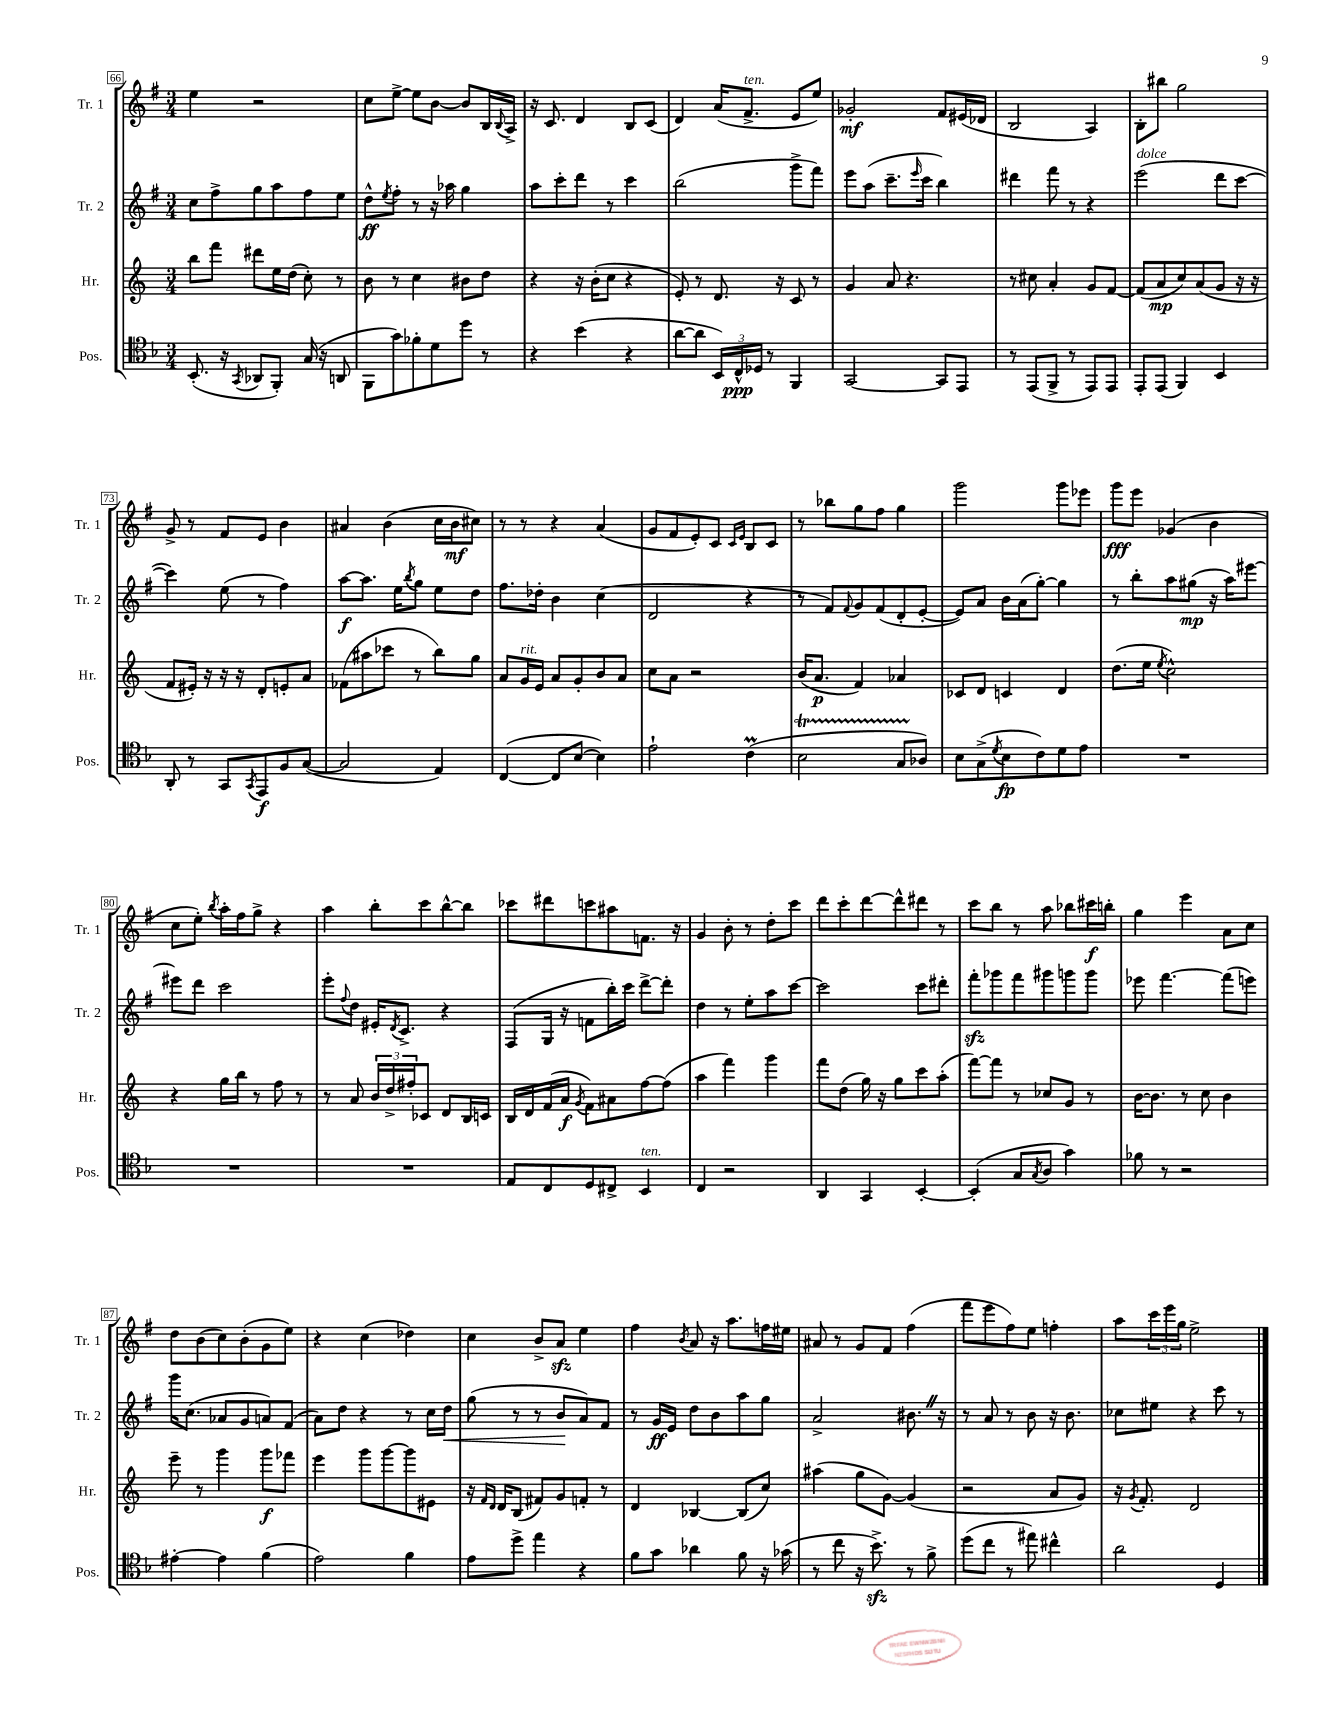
<<
\new StaffGroup <<
\new Staff = "s0" \with { instrumentName = "Tr. 1" shortInstrumentName = "Tr. 1" } {
    \clef treble \key g \major \numericTimeSignature \time 3/4
    e''4 r2 |
    c''8 e''8~-> e''8 b'8~ b'8 b16 \appoggiatura { b8 } a16-> |
    r16 c'8. d'4 b8 c'8( |
    d'4) a'16( fis'8.->^\markup { \italic "ten." } e'8 e''8) |
    ges'2-.\mf fis'8 eis'16( des'16 |
    b2 a4) |
    b8-. bis''8 g''2 |
    g'8-> r8 fis'8 e'8 b'4 |
    ais'4 b'4( c''16 b'16\mf cis''8) |
    r8 r8 r4 a'4( |
    g'8 fis'8 e'8-.) c'8 \grace { c'16 e'16 } b8 c'8 |
    r8 bes''8 g''8 fis''8 g''4 |
    g'''2 g'''8 ees'''8 |
    g'''8\fff e'''8 ges'4( b'4 |
    c''8 e''8-.) \acciaccatura { b''8 } a''16-. fis''16 g''8-> r4 |
    a''4 b''8-. c'''8 b''8~-^ b''8 |
    ces'''8 dis'''8 c'''8 ais''8 f'8. r16 |
    g'4 b'8-. r8 d''8-. c'''8 |
    d'''8 c'''8-. d'''8~ d'''8-^ dis'''8 r8 |
    c'''8 b''8 r8 a''8 bes''8 cis'''16\f b''16-. |
    g''4 e'''4 a'8 c''8 |
    d''8 b'8( c''8) b'8-.( g'8 e''8) |
    r4 c''4( des''4) |
    c''4 b'8-> a'8\sfz e''4 |
    fis''4 \acciaccatura { b'8 } a'8 r16 a''8. f''16 eis''16 |
    ais'8 r8 g'8 fis'8 fis''4( |
    fis'''8 e'''8 fis''8) e''8 f''4-. |
    a''8 \tuplet 3/2 { c'''16 e'''16 g''16 } e''2-> \bar "|." |
}
\new Staff = "s1" \with { instrumentName = "Tr. 2" shortInstrumentName = "Tr. 2" } {
    \clef treble \key g \major \numericTimeSignature \time 3/4
    c''8 fis''8-> g''8 a''8 fis''8 e''8 |
    d''8-^\ff \acciaccatura { e''8 } fis''8-. r8 r16 aes''16 g''4 |
    a''8 c'''8-. d'''8 r8 c'''4 |
    b''2( g'''8-> fis'''8) |
    e'''8 a''8( c'''8.-- \grace { e'''16 } c'''16 b''4) |
    dis'''4 fis'''8 r8 r4 |
    e'''2^\markup { \italic "dolce" }( d'''8 c'''8~ |
    c'''4) e''8( r8 fis''4) |
    a''8~\f a''8. e''16 \acciaccatura { b''8 } g''8 e''8 d''8 |
    fis''8. des''16-. b'4 c''4( |
    d'2 r4 |
    r8 fis'8) \appoggiatura { fis'8 } g'8 fis'8( d'8-. e'8~-. |
    e'8) a'8 b'16 a'16( g''8~-.) g''4 |
    r8 b''8-. a''8 gis''8\mp( r16 a''16) eis'''8~ |
    eis'''8 d'''8 c'''2 |
    e'''8-. \appoggiatura { fis''8 } d''8 eis'16-. \acciaccatura { d'8 } c'8.-> r4 |
    fis8( g16 r16 f'8 b''16-.) c'''16 d'''8~-> d'''8-. |
    d''4 r8 e''8-. a''8 c'''8~ |
    c'''2 c'''8 dis'''8-. |
    fis'''8-.\sfz ges'''8 fis'''8 gis'''8 g'''8 g'''8 |
    ees'''8 fis'''4.~ fis'''8( e'''8) |
    g'''16 c''8.( aes'8 g'8 a'8) fis'8( |
    a'8) d''8 r4 r8 c''16 d''16\< |
    g''8( r8 r8 b'8\! a'8) fis'8 |
    r8 g'16\ff e'16 d''8 b'8 a''8 g''8 |
    a'2-> bis'8. \once \override BreathingSign.text = \markup { \musicglyph "scripts.caesura.straight" } \breathe r16 |
    r8 a'8 r8 b'8 r16 b'8. |
    ces''8 eis''8 r4 c'''8 r8 \bar "|." |
}
\new Staff = "s2" \with { instrumentName = "Hr." shortInstrumentName = "Hr." } {
    \clef treble \key c \major \numericTimeSignature \time 3/4
    b''8 f'''8 dis'''8 e''16 d''16( c''8-.) r8 |
    b'8 r8 c''4 bis'8 d''8 |
    r4 r16 b'16-.( c''8 r4 |
    e'8-.) r8 d'8. r16 c'8 r8 |
    g'4 a'8 r4. |
    r8 cis''8 a'4-. g'8 f'8~ |
    f'8( a'8\mp c''8) a'8( g'8 r16 r16 |
    f'8 eis'16-.) r16 r16 r16 d'8-. e'8-. a'8 |
    fes'8( ais''8 ces'''8 r8 b''8) g''8 |
    a'8 g'16^\markup { \italic "rit." } e'16 a'8 g'8-. b'8 a'8 |
    c''8 a'8 r2 |
    b'16( a'8.\p f'4) aes'4 |
    ces'8 d'8 c'4 d'4 |
    d''8.( e''16 \acciaccatura { e''8 } c''2-^) |
    r4 g''16 b''16 r8 f''8 r8 |
    r8 a'8 \tuplet 3/2 { b'16 d''16-> fis''16-. } ces'8 d'8 b16 c'16 |
    b16 d'16 f'16( a'16\f \acciaccatura { g'8 } f'8) ais'8 f''8~ f''8( |
    a''4 f'''4) g'''4 |
    f'''8 d''8( g''16) r16 g''8 c'''8 a''8-.( |
    f'''8~) f'''8 r8 ces''8 g'8 r8 |
    b'16~ b'8. r8 c''8 b'4 |
    e'''8-- r8 g'''4 g'''8\f fes'''8 |
    e'''4 g'''8 g'''8~ g'''8 eis'8 |
    r16 \grace { f'16 d'16 } d'16 b8( fis'8) g'8 f'8-. r8 |
    d'4 bes4~ bes8( c''8) |
    ais''4( g''8 g'8~) g'4( |
    r2 a'8 g'8) |
    r16 \acciaccatura { g'8 } f'8.-. d'2 \bar "|." |
}
\new Staff = "s3" \with { instrumentName = "Pos." shortInstrumentName = "Pos." } {
    \clef tenor \key f \major \numericTimeSignature \time 3/4
    bes,8.-.( r16 \acciaccatura { g,8 } aes,8 f,8-.) g16( r16 a,8 |
    f,8 g'8) fes'8-. d'8 d''8 r8 |
    r4 bes'4( r4 |
    a'8~ a'8 \tuplet 3/2 { bes,16) c16-^\ppp des16 } r8 f,4 |
    g,2~ g,8 e,8 |
    r8 e,8( f,8-> r8 e,8) e,8 |
    e,8-. e,8( f,4) bes,4 |
    a,8-. r8 g,8 \acciaccatura { g,8 } e,8\f f8 g8~( |
    g2 e4) |
    c4~( c8 bes8~ bes4) |
    e'2-! c'4\prall( |
    bes2\startTrillSpan g8 aes8\stopTrillSpan) |
    bes8 g8->( \acciaccatura { d'8 } bes8\fp c'8) d'8 e'8 |
    R2. |
    R2. |
    R2. |
    e8 c8 d8 cis8-> bes,4^\markup { \italic "ten." } |
    c4 r2 |
    a,4 g,4 bes,4~-. |
    bes,4-.( g8 \acciaccatura { g8 } a8 g'4) |
    fes'8 r8 r2 |
    eis'4~-. eis'4 f'4( |
    e'2) f'4 |
    e'8 d''8-> e''4 r4 |
    f'8 g'8 aes'4 f'8 r16 ges'16( |
    r8 c''8 r16 bes'8.->\sfz) r8 f'8-> |
    d''8( c''8 r8 eis''8) cis''4-^ |
    a'2 d4 \bar "|." |
}
>>
>>
\layout { \context { \Score currentBarNumber = #66 \override BarNumber.stencil = #(make-stencil-boxer 0.1 0.3 ly:text-interface::print) } }
